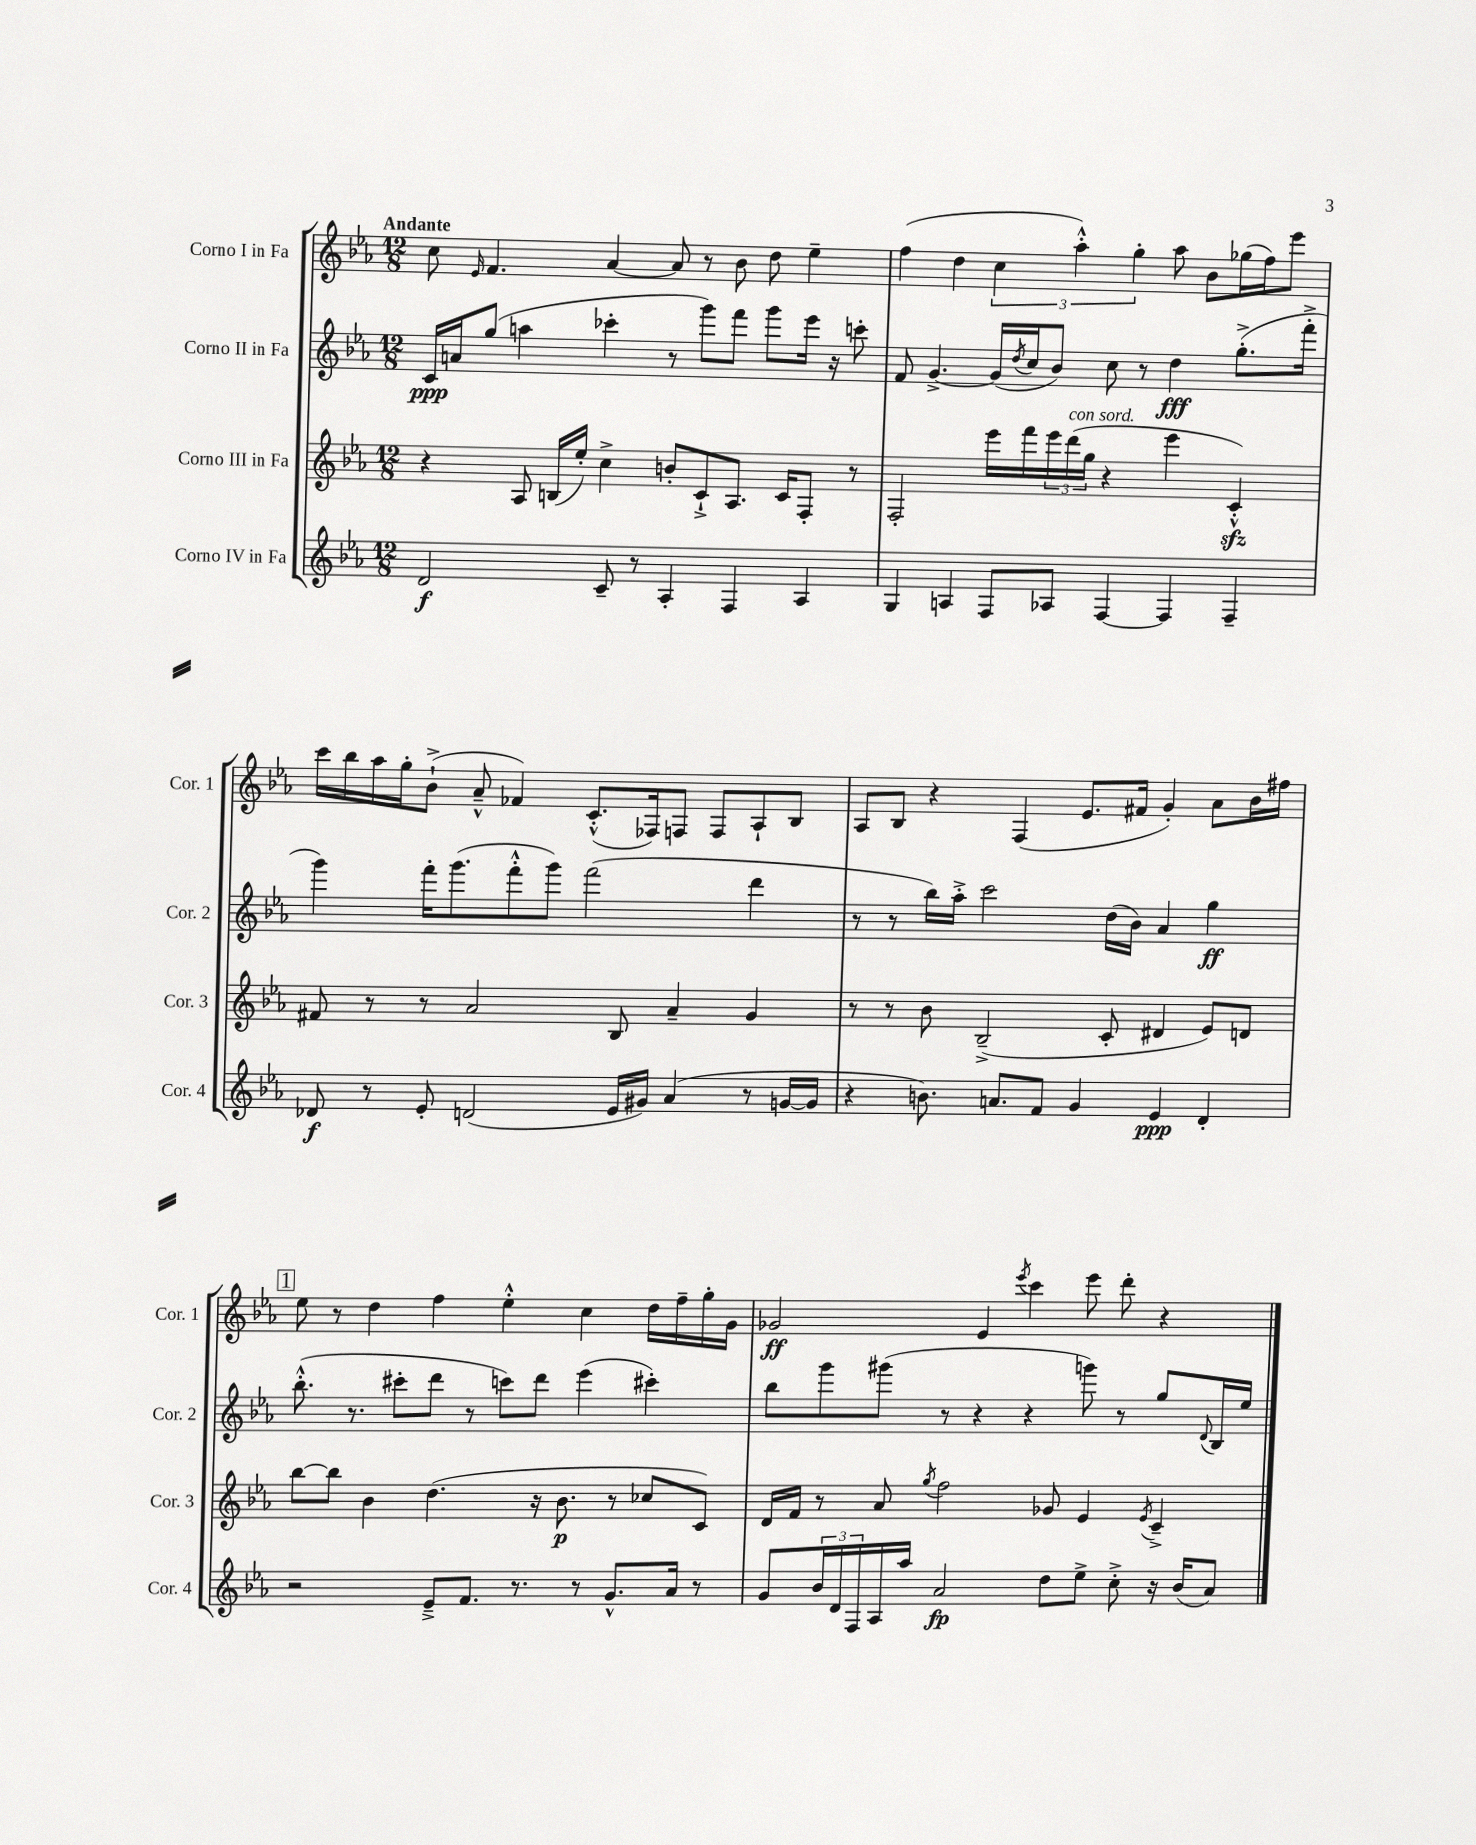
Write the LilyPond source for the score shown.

<<
\new StaffGroup <<
\new Staff = "s0" \with { instrumentName = "Corno I in Fa" shortInstrumentName = "Cor. 1" } {
    \clef treble \key ees \major \numericTimeSignature \time 12/8 \tempo "Andante"
    c''8 \grace { ees'16 } f'4. aes'4~ aes'8 r8 bes'8 d''8 ees''4-- |
    f''4( d''4 \tuplet 3/2 { c''4 aes''4-.-^) g''4-. } aes''8 bes'8 ges''16( f''16) ees'''8 |
    c'''16 bes''16 aes''16 g''16-. bes'8-!->( aes'8---^ fes'4) c'8.-.-^( fes16) f8 f8 aes8-! bes8 |
    aes8 bes8 r4 f4( ees'8. fis'16 g'4-.) aes'8 bes'16 fis''16 |
    \mark \markup { \box "1" } ees''8 r8 d''4 f''4 ees''4-.-^ c''4 d''16 f''16-- g''16-. g'16 |
    ges'2\ff ees'4 \acciaccatura { ees'''8 } c'''4 ees'''8 d'''8-. r4 \bar "|." |
}
\new Staff = "s1" \with { instrumentName = "Corno II in Fa" shortInstrumentName = "Cor. 2" } {
    \clef treble \key ees \major \numericTimeSignature \time 12/8
    c'16\ppp a'16 g''8( a''4 ces'''4-. r8 g'''8) f'''8 g'''8 ees'''16 r16 c'''8-. |
    f'8 g'4.~-> g'16( \acciaccatura { d''8 } c''16 bes'8) c''8 r8 d''4\fff g''8.-.->( f'''16-.-> |
    g'''4) f'''16-. g'''8.( f'''8-.-^ g'''8) f'''2( d'''4 |
    r8 r8 bes''16) aes''16-.-> c'''2 d''16( bes'16) aes'4 g''4\ff |
    \mark \markup { \box "1" } bes''8.-.-^( r8. cis'''8-. d'''8 r8 c'''8) d'''8 ees'''4( cis'''4-.) |
    bes''8 g'''8 gis'''8( r8 r4 r4 g'''8) r8 g''8 \appoggiatura { d'8 } bes16 ees''16 \bar "|." |
}
\new Staff = "s2" \with { instrumentName = "Corno III in Fa" shortInstrumentName = "Cor. 3" } {
    \clef treble \key ees \major \numericTimeSignature \time 12/8
    r4 aes8 b16( ees''16-.) c''4-> b'8-. c'8-!-> aes8. c'16 f8-. r8 |
    f2-. ees'''16 f'''16 \tuplet 3/2 { ees'''16 d'''16^\markup { \italic "con sord." }( g''16 } r4 ees'''4 c'4-.-^\sfz) |
    fis'8 r8 r8 aes'2 bes8 aes'4-- g'4 |
    r8 r8 bes'8 bes2--->( c'8-. dis'4 ees'8) d'8 |
    \mark \markup { \box "1" } bes''8~ bes''8 bes'4 d''4.( r16 bes'8.\p r8 ces''8 c'8) |
    d'16 f'16 r8 aes'8 \acciaccatura { g''8 } f''2 ges'8 ees'4 \acciaccatura { ees'8 } c'4---> \bar "|." |
}
\new Staff = "s3" \with { instrumentName = "Corno IV in Fa" shortInstrumentName = "Cor. 4" } {
    \clef treble \key ees \major \numericTimeSignature \time 12/8
    d'2\f c'8-- r8 aes4-. f4 aes4 |
    g4 a4 f8 aes8 f4~ f4 f4-- |
    des'8\f r8 ees'8-. d'2( ees'16 gis'16) aes'4( r8 g'16~ g'16 |
    r4 b'8.) a'8. f'8 g'4 ees'4\ppp d'4-. |
    \mark \markup { \box "1" } r2 ees'8---> f'8. r8. r8 g'8.-^ aes'16 r8 |
    g'8 \tuplet 3/2 { bes'16 d'16 f16 } aes16 aes''16 aes'2\fp d''8 ees''8-> c''8-.-> r16 bes'16( aes'8) \bar "|." |
}
>>
>>
\layout { \context { \Score \remove "Bar_number_engraver" } }
